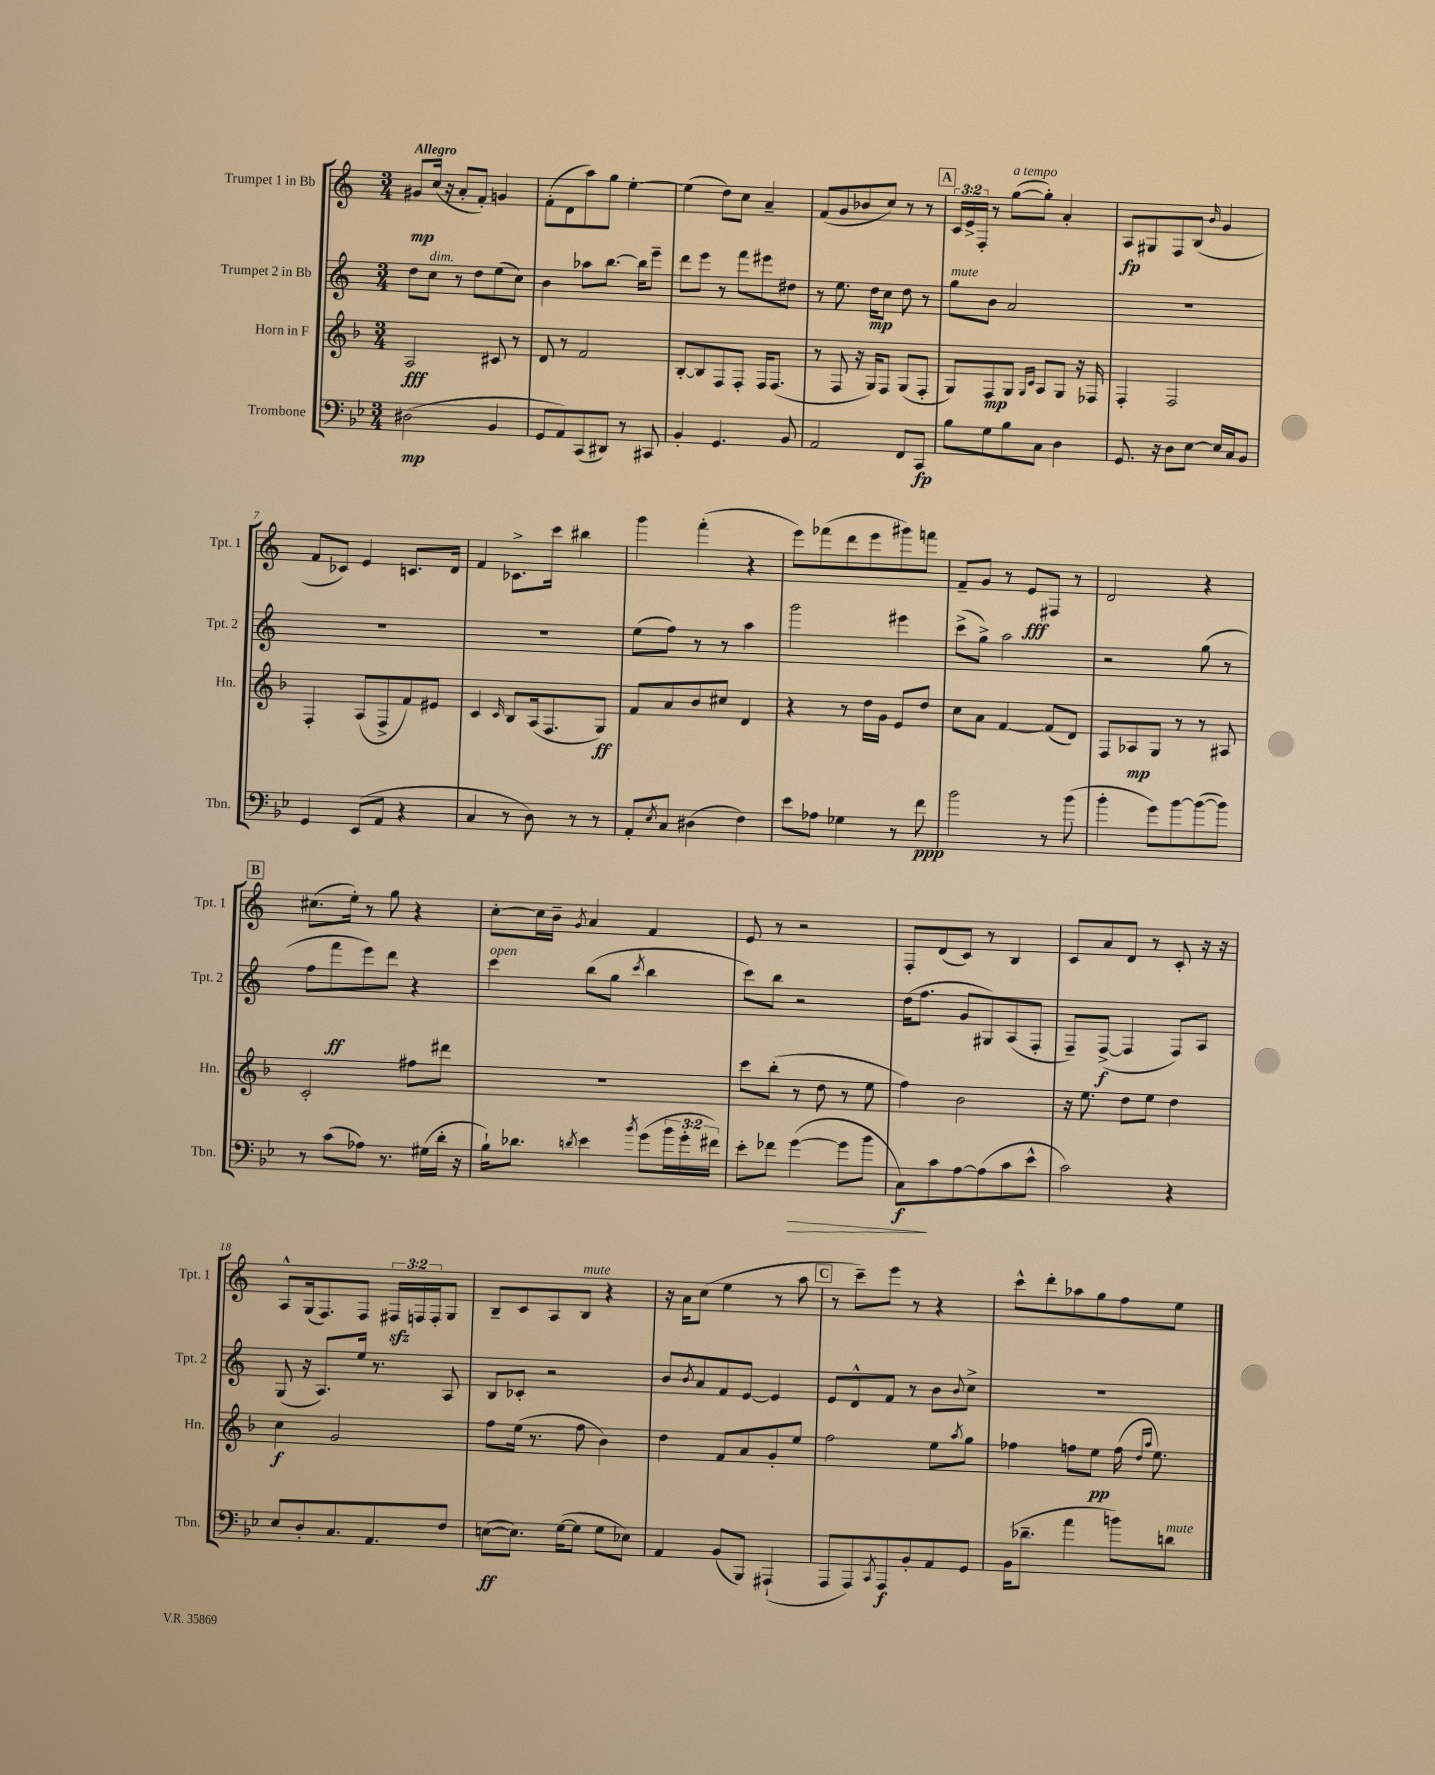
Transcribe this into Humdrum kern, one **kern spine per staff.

**kern	**dynam	**kern	**dynam	**kern	**dynam	**kern	**dynam
*part4	*part4	*part3	*part3	*part2	*part2	*part1	*part1
*staff4	*staff4	*staff3	*staff3	*staff2	*staff2	*staff1	*staff1
*I"Trombone	*	*I"Horn in F	*	*I"Trumpet 2 in Bb	*	*I"Trumpet 1 in Bb	*
*I'Tbn.	*	*I'Hn.	*	*I'Tpt. 2	*	*I'Tpt. 1	*
*clefF4	*	*clefG2	*	*clefG2	*	*clefG2	*
*k[b-e-]	*	*k[b-]	*	*k[]	*	*k[]	*
*M3/4	*	*M3/4	*	*M3/4	*	*M3/4	*
=1	=1	=1	=1	=1	=1	=1	=1
!	!	!	!	!	!	!LO:TX:a:B:t=Allegro	!
(2D#X\	mp	2A/	fff	8dd\L	.	8g#X/L	mp
!	!	!	!	!LO:TX:a:i:t=dim.	!	!	!
.	.	.	.	8cc\J	.	(16cc/Jk	.
.	.	.	.	.	.	16r	.
.	.	.	.	8r	.	8a'/L	.
.	.	.	.	8dd\L	.	8f'/J)	.
4BB-/	.	8c#X/	.	(8ee\	.	4gn/	.
.	.	8r	.	8cc\J)	.	.	.
=2	=2	=2	=2	=2	=2	=2	=2
8GG/L	.	8d/	.	4b\	.	(8f'\L	.
8AA/)	.	8r	.	.	.	8d\	.
(8CC/	.	2f/	.	8aa-X\L	.	8aa\)	.
8DD#X/J)	.	.	.	[8.bb\J	.	8gg\J	.
8r	.	.	.	.	.	[4ee'\	.
.	.	.	.	16bb\KL]	.	.	.
8CC#X/	.	.	.	8eee~\J	.	.	.
=3	=3	=3	=3	=3	=3	=3	=3
4BB-'/	.	[8B-'/L	.	8ddd\L	.	(4ee\]	.
.	.	8B-/]	.	8eee\J	.	.	.
4.GG/	.	8F/	.	8r	.	8dd\L)	.
.	.	8F'/J	.	8fff\L	.	8cc\J	.
.	.	16F/KL	.	8eee#X\	.	4a~/	.
.	.	(8.F/J	.	.	.	.	.
8BB-/	.	.	.	8dd#X\J	.	.	.
=4	=4	=4	=4	=4	=4	=4	=4
2AA/	.	8r	.	8r	.	(8f/L	.
.	.	8F/	.	8.ee\	.	8g/	.
.	.	16r	.	.	.	8b-X/	.
.	.	16G/KL)	.	16dd\KL	mp	.	.
.	.	8F/J	.	8cc\J	.	8cc/J)	.
8FF/L	.	(8G/L	.	8dd\	.	8r	.
8CC/J	fp	8F'/J	.	8r	.	8r	.
!!LO:REH:place=s1:t=A
=5	=5	=5	=5	=5	=5	=5	=5
!	!	!	!	!LO:TX:a:i:t=mute	!	!	!
8B-\L	.	8G/L)	.	8gg\L	.	24c/LL	.
.	.	.	.	.	.	24e^/	.
.	.	.	.	.	.	24F'/JJ	.
8G\	.	8F/	mp	8b\J	.	8r	.
!	!	!	!	!	!	!LO:TX:a:i:t=a tempo	!
8B-\	.	8G/J	.	2a/	.	([8gg\L	.
.	.	16qqG/LL	.	.	.	.	.
.	.	16qqc/JJ	.	.	.	.	.
8C\J	.	8A/L	.	.	.	8gg'\J])	.
4D\	.	8G/J	.	.	.	4a'/	.
.	.	16r	.	.	.	.	.
.	.	16F-X/	.	.	.	.	.
=6	=6	=6	=6	=6	=6	=6	=6
8.GG/	.	4F'/	.	2.r	.	8A/L	fp
.	.	.	.	.	.	8G#X/	.
16r	.	.	.	.	.	.	.
8D\L	.	2F/	.	.	.	8F/	.
[8E-\J	.	.	.	.	.	(8B/J	.
.	.	.	.	.	.	16qqb/	.
16E-/LL]	.	.	.	.	.	4g/	.
16C/J	.	.	.	.	.	.	.
8BB-/J	.	.	.	.	.	.	.
!!LO:LB:g=z
=7	=7	=7	=7	=7	=7	=7	=7
4GG/	.	4F'/	.	2.r	.	8f/L	.
.	.	.	.	.	.	8c-X/J)	.
(8EE-/L	.	(8A/L	.	.	.	4e/	.
8AA/J	.	8F^/	.	.	.	.	.
4r	.	8f/)	.	.	.	8.cn/L	.
.	.	8e#X/J	.	.	.	.	.
.	.	.	.	.	.	16d/Jk	.
=8	=8	=8	=8	=8	=8	=8	=8
4C/	.	4c/	.	2.r	.	4f/	.
.	.	16qqc/	.	.	.	.	.
8r	.	8B-/L	.	.	.	8.c-X^\L	.
8D\)	.	(16A/k	.	.	.	.	.
.	.	8.F/	.	.	.	16ccc\Jk	.
8r	.	.	.	.	.	4bb#X\	.
8r	.	8G/J)	ff	.	.	.	.
=9	=9	=9	=9	=9	=9	=9	=9
8AA'/L	.	8f/L	.	(8ee\L	.	4ggg\	.
8qE-/	.	.	.	.	.	.	.
8C/J	.	8a/	.	8ff\J)	.	.	.
(4D#X\	.	8b-/	.	8r	.	(4fff'\	.
.	.	8cc#X/J	.	8r	.	.	.
4F\)	.	4d/	.	4aa\	.	4r	.
=10	=10	=10	=10	=10	=10	=10	=10
8e-\L	.	4r	.	2ggg\	.	8eee\L)	.
8A-X\J	.	.	.	.	.	(8fff-X\	.
4G-X\	.	8r	.	.	.	8ddd\	.
.	.	16dd\LL	.	.	.	8eee\	.
.	.	16g\JJ	.	.	.	.	.
8r	.	8e/L	.	4eee#X\	.	8ggg#X\)	.
8f\	ppp	8dd/J	.	.	.	8fffn\J	.
=11	=11	=11	=11	=11	=11	=11	=11
2b-\	.	8cc\L	.	(8ccc^\L	.	8f~/L	.
.	.	8a\J	.	8gg^\J)	.	8g/J	.
.	.	[4f/	.	2aa\	.	8r	.
.	.	.	.	.	.	8e/L	fff
8r	.	(8f/L]	.	.	.	8F#X/J	.
(8b-\	.	8d/J)	.	.	.	8r	.
=12	=12	=12	=12	=12	=12	=12	=12
4b-'\	.	8F/L	.	2r	.	2d/	.
.	.	8A-X/	mp	.	.	.	.
8g\L)	.	8G/J	.	.	.	.	.
[8b-\	.	8r	.	.	.	.	.
(8b-\_	.	8r	.	(8gg\	.	4r	.
8b-\J])	.	8A#X/	.	8r	.	.	.
!!LO:LB:g=z
!!LO:REH:place=s1:t=B
=13	=13	=13	=13	=13	=13	=13	=13
8r	.	2c'/	.	8ff\L	.	(8.cc#X\L	.
(8c\L	.	.	.	8fff\	ff	.	.
.	.	.	.	.	.	16ee'\Jk)	.
8A-X\J)	.	.	.	8eee\)	.	8r	.
8.r	.	.	.	8ddd\J	.	8gg\	.
.	.	8ff#X\L	.	4r	.	4r	.
(16G#X\LL	.	.	.	.	.	.	.
16d'\JJ	.	8ddd#X\J	.	.	.	.	.
16r	.	.	.	.	.	.	.
=14	=14	=14	=14	=14	=14	=14	=14
!	!	!	!	!LO:TX:a:i:t=open	!	!	!
16B-`\KL)	.	2.r	.	4ccc\	.	[8cc'\L	.
8.d-X\J	.	.	.	.	.	.	.
.	.	.	.	.	.	16cc\L]	.
.	.	.	.	.	.	16b~\JJ	.
8qdn/	.	.	.	.	.	8qg/	.
4e-\	.	.	.	(8bb\L	.	4a/	.
.	.	.	.	8gg\J	.	.	.
8qb-/	.	.	.	8qccc/	.	.	.
(8g\L	.	.	.	4bb\	.	4f/	.
24b-\L	.	.	.	.	.	.	.
24g'\	.	.	.	.	.	.	.
24f#X\JJ)	.	.	.	.	.	.	.
=15	=15	=15	=15	=15	=15	=15	=15
8e-'\L	.	8ccc\L	.	8ccc\L)	.	8e/	.
8f-X\J	.	(8bb-'\J	.	8bb\J	.	8r	.
!	!LO:HP:b	!	!	!	!	!	!
([4g\	>	8r	.	2r	.	2r	.
.	.	8dd\	.	.	.	.	.
8g\L]	.	8r	.	.	.	.	.
8b-\J	.	8ee\	.	.	.	.	.
=16	=16	=16	=16	=16	=16	=16	=16
8C\L)	f	4ff\)	.	(16dd\KL	.	8F'/L	.
.	.	.	.	8.ff\J	.	.	.
8c\	]	.	.	.	.	(8d/	.
[8A\	.	2b-\	.	8g/L	.	8c/J)	.
(8A\]	.	.	.	8G#X/)	.	8r	.
8c\	.	.	.	(8A/	.	4B/	.
8e-^^\J	.	.	.	8F'/J	.	.	.
=17	=17	=17	=17	=17	=17	=17	=17
2c\)	.	16r	.	8F~/L)	.	8c/L	.
.	.	8.ee\	.	.	.	.	.
.	.	.	.	([8F^/J	f	8a/	.
.	.	8dd\L	.	4F/]	.	8d/J	.
.	.	8ee\J	.	.	.	8r	.
4r	.	4dd\	.	8F/L)	.	8c'/	.
.	.	.	.	8A/J	.	16r	.
.	.	.	.	.	.	16r	.
!!LO:LB:g=z
=18	=18	=18	=18	=18	=18	=18	=18
8E-/L	.	4cc\	f	(8G/	.	8A^^/L	.
8D'/	.	.	.	16r	.	(16G/k	.
.	.	.	.	8.A/L)	.	8.F/)	.
8.C/	.	2g/	.	.	.	.	.
.	.	.	.	16ee/Jk	.	8F/J	.
8.AA/	.	.	.	8.r	.	.	.
.	.	.	.	.	.	24F#Xzz/LL	.
.	.	.	.	.	.	24Fn/	.
.	.	.	.	.	.	24F'/J	.
8F/J	.	.	.	8A/	.	8G/J	.
=19	=19	=19	=19	=19	=19	=19	=19
([8En\L	ff	8ff\L	.	8B/L	.	8B~/L	.
8.E\J])	.	(16ee\Jk	.	8c-X'/J	.	8c/	.
.	.	8.r	.	.	.	.	.
.	.	.	.	2r	.	8A/	.
([16G\KL	.	.	.	.	.	.	.
!	!	!	!	!	!	!LO:TX:a:i:t=mute	!
8G\J]	.	8ff\	.	.	.	8B/J	.
8G\L	.	4b-\)	.	.	.	4r	.
8E-X\J)	.	.	.	.	.	.	.
=20	=20	=20	=20	=20	=20	=20	=20
4AA/	.	4dd\	.	8b/L	.	16r	.
.	.	.	.	.	.	16a\KL	.
.	.	.	.	8qb/	.	.	.
.	.	.	.	8a/	.	(8cc\J	.
(8BB-/L	.	8f/L	.	8f/	.	4ee\	.
8BBB-/J)	.	8a/	.	[8e/J	.	.	.
(4AAA#X`/	.	8g'/	.	4e/]	.	8r	.
.	.	8ee/J	.	.	.	8aa\	.
!!LO:REH:place=s1:t=C
=21	=21	=21	=21	=21	=21	=21	=21
8AAA/L	.	2ff\	.	8e/L	.	8r	.
8AAA/)	.	.	.	8d^^/	.	8ccc~\L)	.
8qCC/	.	.	.	.	.	.	.
8AAA/	f	.	.	8f/J	.	8eee\J	.
8BB-'/	.	.	.	8r	.	8r	.
8AA/	.	8ee\L	.	8b\L	.	4r	.
.	.	8qaa/	.	8qqb/	.	.	.
8GG/J	.	8gg\J	.	8cc^\J	.	.	.
=22	=22	=22	=22	=22	=22	=22	=22
(16BB-\KL	.	4ff-X\	.	2.r	.	8ccc^^\L	.
8.d-X~\J	.	.	.	.	.	.	.
.	.	.	.	.	.	8ddd'\	.
4a\	.	8ffn\L	.	.	.	8aa-X\	.
.	.	8ee\J	pp	.	.	8gg\	.
8bn\L)	.	(16ff\	.	.	.	8ff\	.
.	.	16qqdd/LL	.	.	.	.	.
.	.	16qqaa/JJ	.	.	.	.	.
.	.	8.ee\)	.	.	.	.	.
!LO:TX:a:i:t=mute	!	!	!	!	!	!	!
8dn\J	.	.	.	.	.	8ee\J	.
==	==	==	==	==	==	==	==
*-	*-	*-	*-	*-	*-	*-	*-
